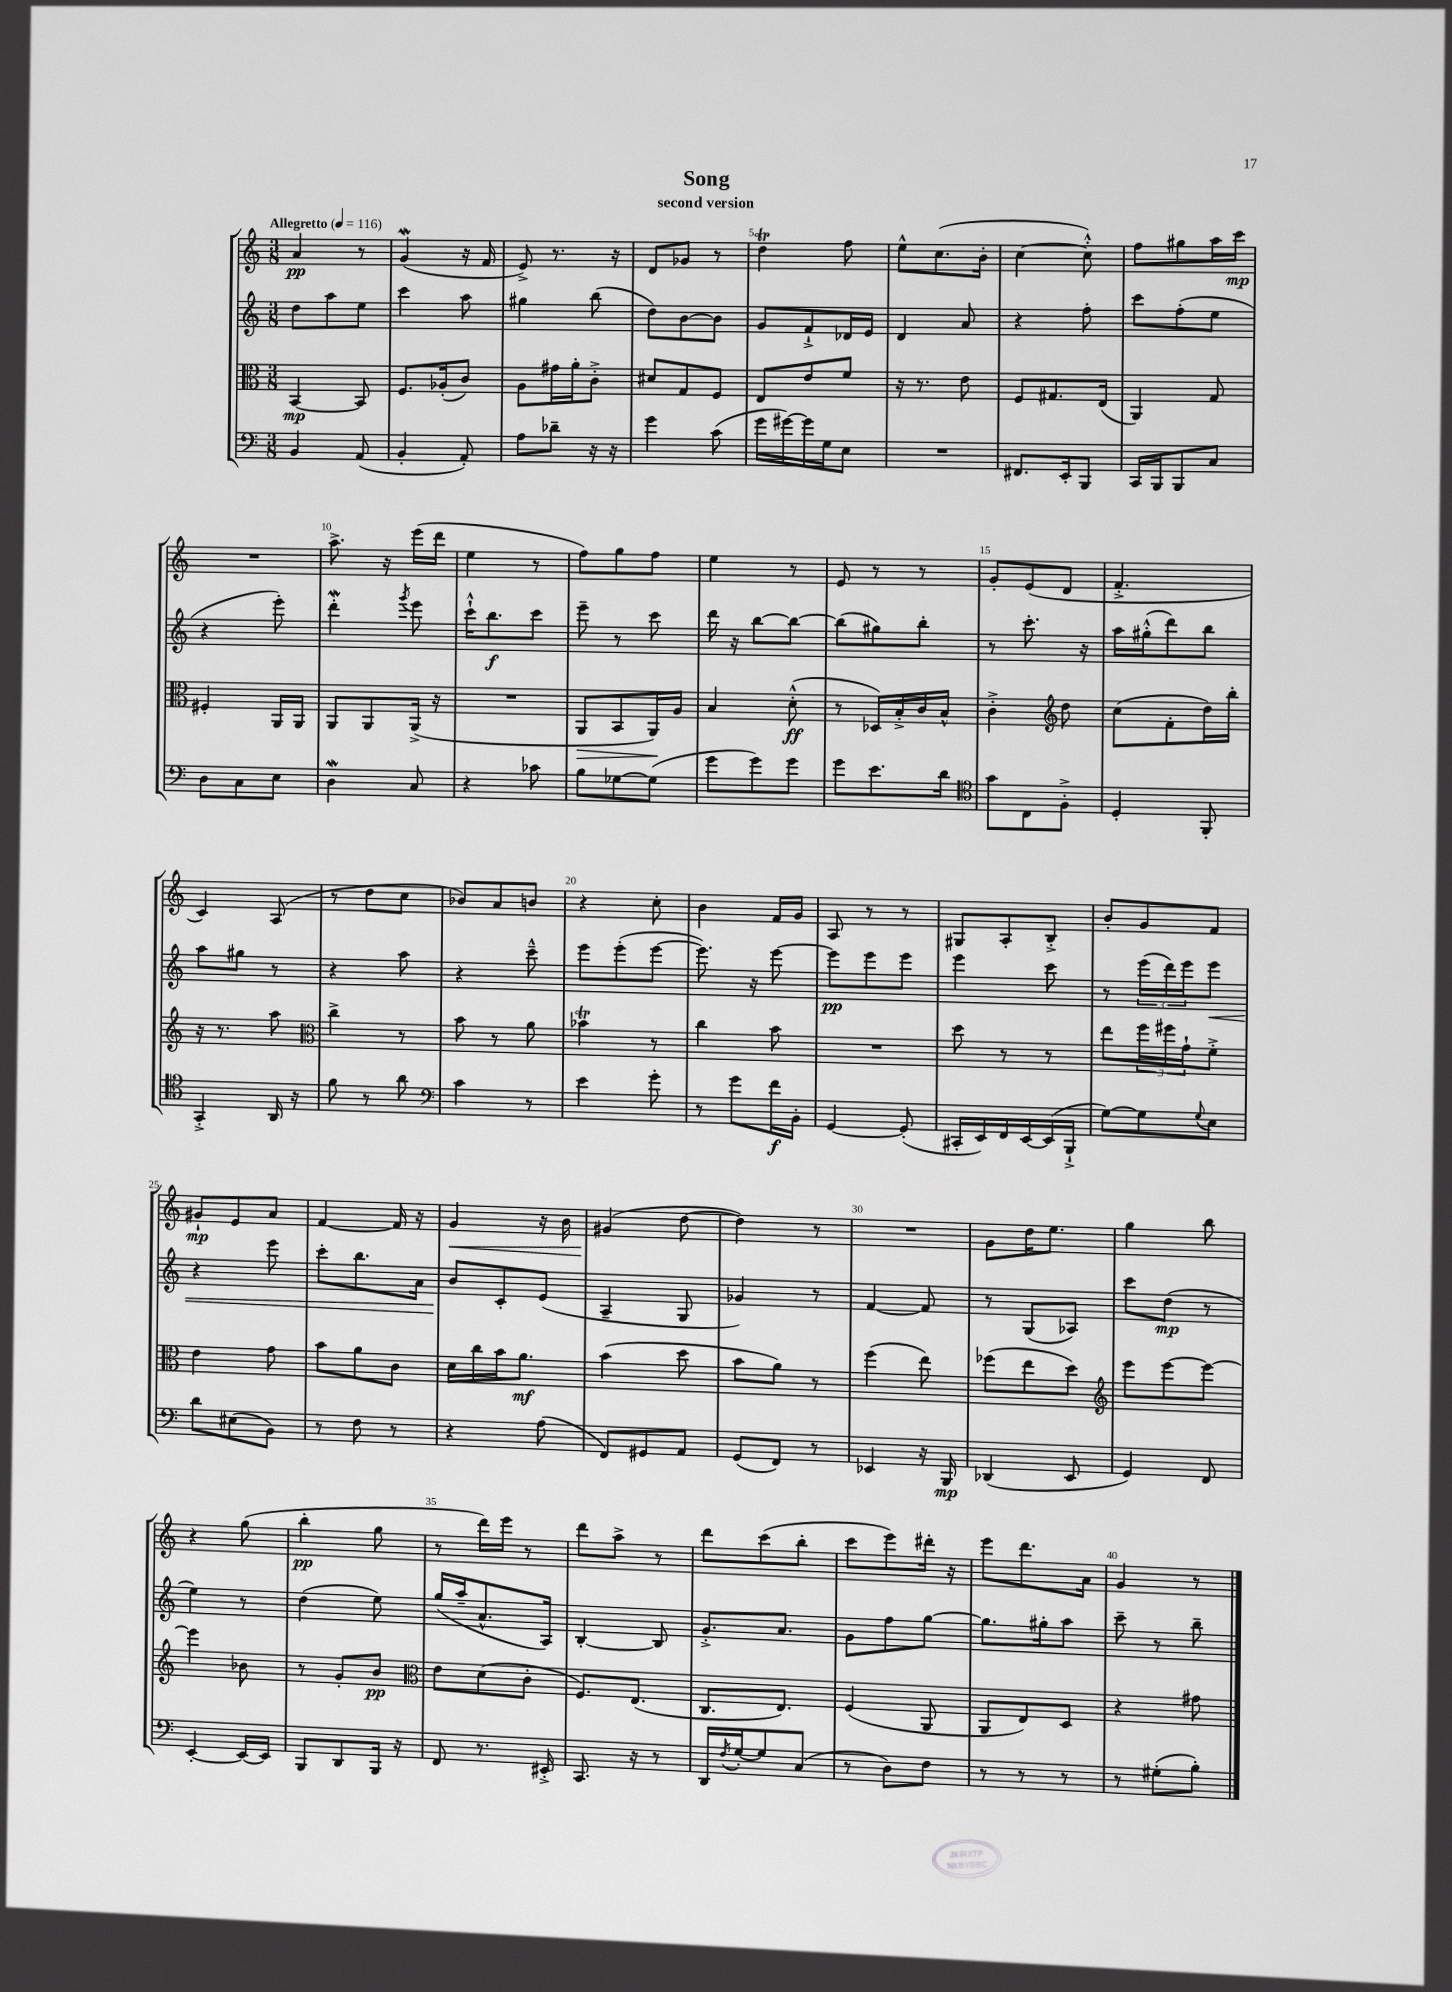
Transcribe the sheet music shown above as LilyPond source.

\header { title = "Song" subtitle = "second version" }
<<
\new StaffGroup <<
\new Staff = "s0" {
    \clef treble \key c \major \numericTimeSignature \time 3/8 \tempo "Allegretto" 4 = 116
    a'4\pp r8 |
    g'4\mordent( r16 f'16 |
    e'8->) r8. r16 |
    d'8 ges'8 r8 |
    d''4\trill f''8 |
    e''8-^ c''8.( b'16-. |
    c''4~ c''8-.-^) |
    f''8 gis''8 a''16 c'''16\mp |
    R4. |
    a''8.-> r16 e'''16( d'''16 |
    e''4 r8 |
    f''8) g''8 f''8 |
    e''4 r8 |
    e'8 r8 r8 |
    g'8-. e'8( d'8 |
    f'4.-.-> |
    c'4) a8( |
    r8 d''8 c''8 |
    bes'8) a'8 b'8 |
    r4 c''8-. |
    b'4 f'16 g'16 |
    a8 r8 r8 |
    gis8 a8-. b8-.-> |
    b'8-. g'8 f'8 |
    gis'8-!\mp e'8 a'8 |
    f'4~ f'16 r16 |
    g'4\< r16 b'16 |
    gis'4\!( d''8~ |
    d''4) r8 |
    R4. |
    g'8 d''16 e''8. |
    g''4 b''8 |
    r4 g''8( |
    b''4-.\pp g''8 |
    r8 d'''16) e'''16 r8 |
    d'''8 a''8-> r8 |
    d'''8 c'''8( b''8-. |
    c'''8 e'''8) dis'''16-. r16 |
    e'''8 d'''8. a'16 |
    g'4 r8 \bar "|." |
}
\new Staff = "s1" {
    \clef treble \key c \major \numericTimeSignature \time 3/8
    d''8 a''8 e''8 |
    c'''4 a''8 |
    gis''4 b''8( |
    d''8) b'8~ b'8 |
    g'8 f'8-!-> des'16 e'16 |
    d'4 a'8 |
    r4 f''8-. |
    c'''8 f''8-.( e''8 |
    r4 e'''8-.) |
    d'''4-.\mordent \acciaccatura { g'''8 } e'''8 |
    c'''16-!-^ b''8.\f c'''8 |
    e'''8-- r8 c'''8 |
    d'''16 r16 b''8~ b''8~ |
    b''8( gis''8) b''8-. |
    r8 c'''8.-. r16 |
    a''16 gis''16-.-^( d'''8) b''8 |
    a''8 gis''8 r8 |
    r4 a''8 |
    r4 c'''8---^ |
    e'''8 e'''8-.( e'''8~ |
    e'''8.) r16 e'''8~ |
    e'''8\pp e'''8 e'''8 |
    e'''4 c'''8 |
    r8 \tuplet 3/2 { e'''16( d'''16) e'''16 } e'''8\< |
    r4 e'''8 |
    c'''8-. b''8. a'16 |
    b'8\! c'8-. e'8( |
    a4-- g8 |
    ges'4) r8 |
    f'4~ f'8 |
    r8 g8( aes8) |
    c'''8 d''8\mp( r8 |
    e''4) r8 |
    d''4( e''8) |
    g''16( a''16-- a'8.-^ a16) |
    b4~-. b8 |
    g'8.-.-> a'8. |
    g'8 f''8 g''8~ |
    g''8. gis''16-. a''8 |
    c'''8-- r8 b''8-- \bar "|." |
}
\new Staff = "s2" {
    \clef alto \key c \major \numericTimeSignature \time 3/8
    b,4~\mp b,8 |
    f8. aes16-.( c'8) |
    a8 gis'16 a'16-. c'8-.-> |
    dis'8 g8 f8 |
    e8 e'8 f'8 |
    r16 r8. e'8 |
    f8 gis8. e16( |
    a,4) g8 |
    fis4-. a,16 a,16 |
    a,8 a,8 a,16->( r16 |
    R4. |
    a,8\> b,8 a,16\!) a16 |
    b4 d'8-.-^\ff( |
    r8 des16) b16-.-> c'16 b16-^ |
    c'4-.-> \clef treble d''8 |
    c''8( f'8-. d''16) b''16-. |
    r16 r8. a''8 |
    \clef alto c''4-> r8 |
    b'8 r8 a'8 |
    bes'4\trill r8 |
    c''4 b'8 |
    R4. |
    d''8 r8 r8 |
    e''8 \tuplet 3/2 { f''16 fis''16 g'16-! } f'8-.-> |
    e'4 g'8 |
    b'8 a'8 c'8 |
    d'16 c''16 b'16 a'8.\mf |
    b'4( d''8 |
    b'8 a'8) r8 |
    f''4( e''8) |
    fes''8( e''8 d''8) |
    \clef treble e'''8 e'''8~ e'''8~ |
    e'''4 bes'8 |
    r8 g'8-. b'8\pp |
    \clef alto e'8 d'8( c'8-. |
    f8.) e8.( |
    c8. e8.) |
    f4( a,8 |
    a,8 e8) d8 |
    r4 gis'8 \bar "|." |
}
\new Staff = "s3" {
    \clef bass \key c \major \numericTimeSignature \time 3/8
    b,4 a,8( |
    b,4-. a,8-.) |
    a8 des'8-- r16 r16 |
    g'4 c'8( |
    g'16 gis'16~) gis'16 g16 e8 |
    R4. |
    fis,8. e,16-. b,,8 |
    c,16 b,,16 b,,8 c8 |
    d8 c8 e8 |
    d4\mordent c8 |
    r4 ces'8 |
    b8 ges8~ ges8( |
    g'8 g'8) g'8 |
    g'8 e'8. d'16 |
    \clef tenor g'8 c8 f8-.-> |
    d4-. f,8-. |
    g,4-.-> a,16 r16 |
    f'8 r8 a'8 |
    \clef bass c'4 r8 |
    e'4 g'8-. |
    r8 g'8 f'16\f b,16-. |
    g,4~ g,8-.( |
    cis,16-. e,16) f,16 e,16~ e,16( b,,16-!-> |
    g8~) g8 \appoggiatura { g8 } e8 |
    d'8 eis8( b,8) |
    r8 f8 r8 |
    r4 a8( |
    f,8) gis,8 a,8 |
    g,8( f,8) r8 |
    ees,4 r16 b,,16\mp |
    des,4( e,8 |
    g,4) f,8 |
    e,4~-. e,16~ e,16 |
    b,,8 d,8 b,,16 r16 |
    f,8 r8. eis,16-.-> |
    c,8. r16 r8 |
    d,16 \acciaccatura { f8 } g16~-. g8 c8( |
    r8 d8) f8 |
    r8 r8 r8 |
    r8 gis8-.( b8-.) \bar "|." |
}
>>
>>
\layout { \context { \Score \override BarNumber.break-visibility = ##(#f #t #t) barNumberVisibility = #(every-nth-bar-number-visible 5) } }
